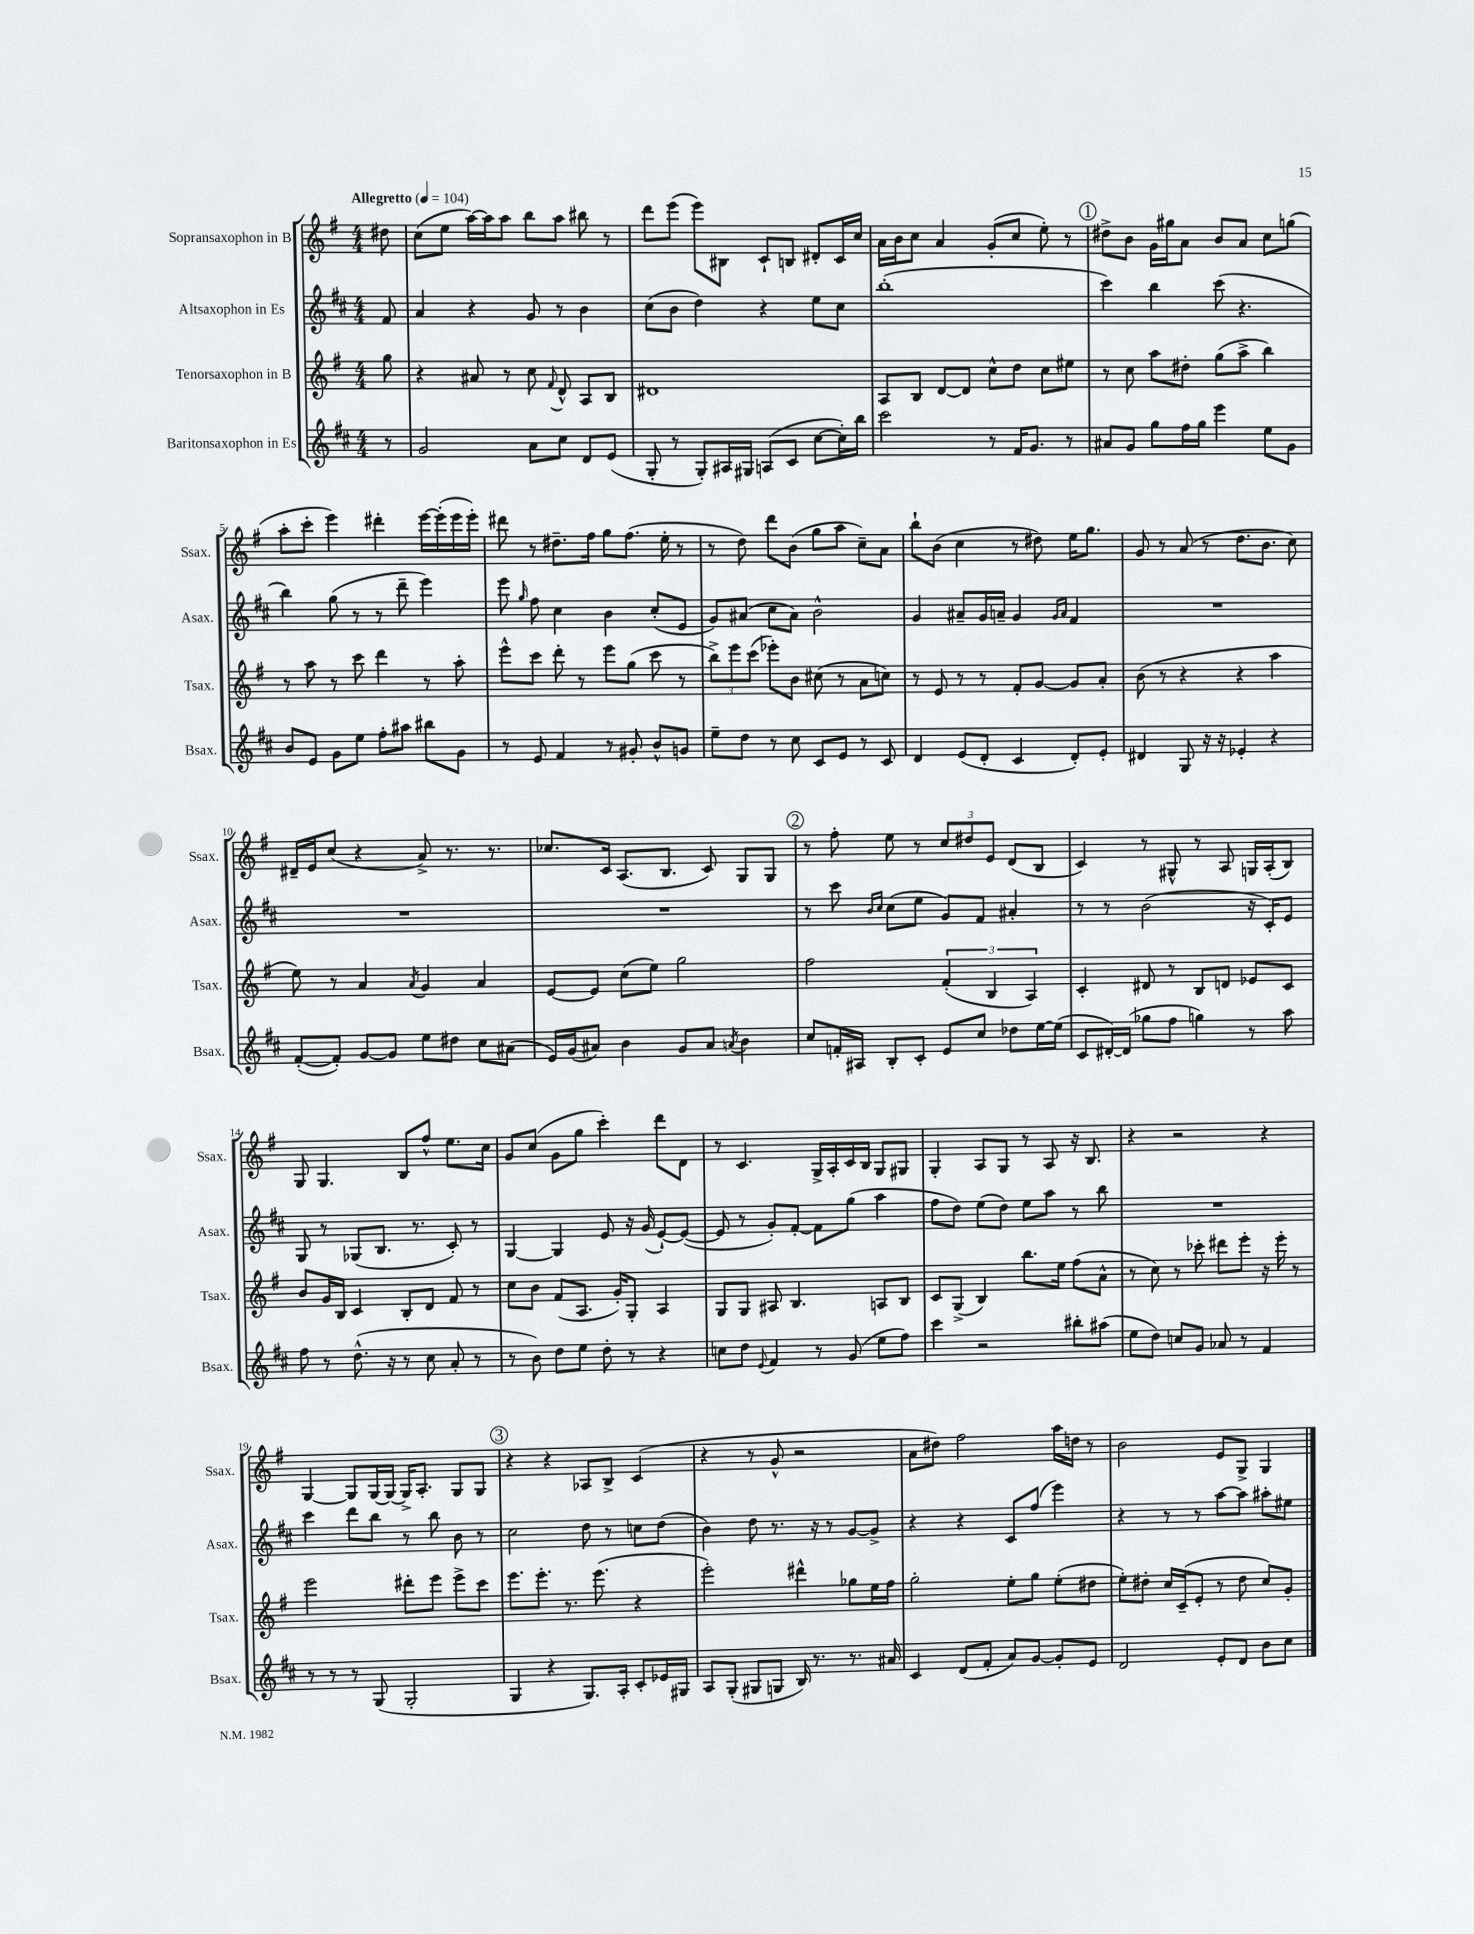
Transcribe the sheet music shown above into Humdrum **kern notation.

**kern	**kern	**kern	**kern
*staff4	*staff3	*staff2	*staff1
*clefG2	*clefG2	*clefG2	*clefG2
*k[f#c#]	*k[f#]	*k[f#c#]	*k[f#]
*M4/4	*M4/4	*M4/4	*M4/4
*MM104	*MM104	*MM104	*MM104
8r	8gg	8f#	8dd#
=	=	=	=
2g	4r	4a	(8cc
.	.	.	8ee
.	8a#	4r	[16aa)
.	.	.	16aa]
.	8r	.	8aa
8a	8cc	8g	8bb
.	8qqf#	.	.
8cc#	8d^^	8r	8aa
8d	8A	4b	8bb#
(8e	8B	.	8r
=	=	=	=
8G'	1d#	(8cc#	8ddd
8r	.	8b	(8eee
8G')	.	4dd)	8eee)
16A#	.	.	8B#
16G#	.	.	.
(8A	.	4r	8c`
8c#	.	.	8B
[8cc#	.	8ee	8d#'
16cc#'])	.	8cc#	16c
16bb	.	.	16cc
=	=	=	=
2ccc#	8A	(1bb'	16a
.	.	.	16b
.	8B	.	8cc
.	[8d	.	4a
.	8d]	.	.
8r	8cc^^	.	(8g'
16f#	8dd	.	8cc
8.g	.	.	.
.	8cc	.	8ee')
8r	8ee#	.	8r
=	=	=	=
8a#	8r	4ccc#)	8dd#^
8g	8cc	.	8b
8gg	8aa	4bb	16g
.	.	.	16gg#
16ff#	8dd#'	.	8a
16gg	.	.	.
4eee	(8gg	(8ccc#	8b
.	8aa^	4.r	8a
8ee	4bb)	.	8cc
8g	.	.	(8gg
=	=	=	=
8b	8r	4bb)	8aa'
8e	8aa	.	8ccc'
8g	8r	(8gg	4eee)
8ee	8ccc	8r	.
8ff#'	4ddd	8r	4ddd#'
8aa#	.	8ddd~	.
8bb#	8r	4eee)	[16eee
.	.	.	(16eee']
8g	8aa'	.	16eee
.	.	.	16eee')
=	=	=	=
8r	8eee^^	8eee	8ddd#
.	.	16qqgg	.
8e	8ccc	8ff#	8r
4f#	8ddd'	4cc#	8.dd#~
.	8r	.	.
.	.	.	16ff#
8r	8eee	4b	8gg
8g#'	(8gg	.	(8.ff#
8b^^	8ccc	(8cc#'	.
.	.	.	16ee'
8g	8r	8e	8r
=	=	=	=
8ee~	12bb^)	8g)	8r
.	12eee	.	.
8dd	.	(8a#	8dd)
.	(12ccc	.	.
8r	8eee-')	8cc#	8ddd
8cc#	8b	8a#)	(8b
8c#	(8cc#	2b^^	8gg
8e	8r	.	8aa
8r	8a	.	8cc~)
8c#	8cc)	.	8a
=	=	=	=
4d	8r	4g	8bb`
.	8e	.	(8b
(8e	8r	8a#~	4cc
8d'	8r	16g	.
.	.	16a~	.
4c#	8f#'	4g	8r
.	[8g	.	8dd#)
.	.	16qqg	.
.	.	16qqa	.
8d')	8g]	4f#	16ee
.	.	.	8.gg
8e'	8a'	.	.
=	=	=	=
4d#	(8b	1r	8g
.	8r	.	8r
8G	4r	.	(8a
16r	.	.	8r
16r	.	.	.
4e-'	4r	.	8.dd
.	.	.	8.b
4r	4aa	.	.
.	.	.	8cc)
=	=	=	=
([8f#'	8ee)	1r	16d#~
.	.	.	16e
8f#'])	8r	.	(8cc
[8g	4a	.	4r
8g]	.	.	.
.	8qa	.	.
8ee	4g	.	8a^)
8dd#	.	.	8.r
8cc#	4a	.	.
.	.	.	8.r
(8a#	.	.	.
=	=	=	=
16e)	[8e	1r	8.cc-
(16g	.	.	.
8a#)	8e]	.	.
.	.	.	16c
4b	(8cc	.	(8.A
.	8ee)	.	.
.	.	.	8.B
8g	2gg	.	.
8a#	.	.	8c)
8qa	.	.	.
4b	.	.	8G
.	.	.	8G
=	=	=	=
8cc#	2ff#	8r	8r
16f'	.	8ccc#	8ff#'
16A#	.	.	.
.	.	16qqb	.
.	.	16qqcc#	.
8B'	.	(8cc#	8ee
8c#'	.	8ee	8r
8e	(6f#'	8g)	12cc
.	.	.	12dd#
8cc#	.	8f#	.
.	6B	.	12e
8dd-	.	4a#'	(8d
.	6A)	.	.
[16ee	.	.	8B
(16ee]	.	.	.
=	=	=	=
8c#	4c'	8r	4c)
[16d#')	.	8r	.
(16d#]	.	.	.
8gg-	8d#	(2b	8r
8ff#	8r	.	8G#^^
4gg)	8B	.	8r
.	8d	.	8A
8r	8e-	16r	16G
.	.	16c#')	(16A'
8aa	8c	8e	8B)
=	=	=	=
8ff#	8b	8G	8G
8r	16g	8r	4.G
.	16B	.	.
(8.dd^^	4c	(8G-	.
.	.	8.B	.
16r	.	.	.
8r	8B'	.	8B
.	.	8.r	.
8cc#	8d	.	8ff#^^
8a'	8f#	8c#')	8.ee
8r	8r	8r	.
.	.	.	16cc
=	=	=	=
8r	8cc	[4G	8g
8b)	8b	.	(8cc
8dd	(8f#	4G]	8g
8ee	8.A	.	8gg
8dd'	.	8e	4ccc')
.	16g')	.	.
8r	8G'	16r	.
.	.	(16g	.
4r	4A	[8e`)	8ddd
.	.	(8e_	8d
=	=	=	=
8cc	8G	8e]	8r
8dd	8G	8r	4.c
8qqe	.	.	.
4f#	8A#	8g')	.
.	4.B	[8f#'	.
8r	.	8f#]	16G^
.	.	.	16A'
(8g	.	(8gg	16c
.	.	.	16B
8ee	8A	4aa	8G
8ff#)	8B	.	8G#
=	=	=	=
4ccc#	8c	8ff#	4G'
.	(8G^	8dd)	.
2r	4B)	(8ee	8A
.	.	8dd)	8G
.	8.bb	8ee	8r
.	.	8aa	8A
.	16ee	.	.
8bb#'	(8ff#	8r	16r
.	.	.	8.B
(8aa#	8a^^	8bb	.
=	=	=	=
8ee	8r	1r	4r
8dd)	8cc)	.	.
8cc	8r	.	2r
8g	8ccc-'	.	.
8a-	8ddd#	.	.
8r	8eee'	.	.
4f#	16r	.	4r
.	16eee'	.	.
.	8r	.	.
=	=	=	=
8r	2eee	4ccc#	[4G
8r	.	.	.
8r	.	8ddd	8G]
(8G	.	8bb	[16G
.	.	.	16G_
2G'	8ddd#'	8r	16G^]
.	.	.	8.A'
.	8eee	8bb	.
.	8eee^	8b	8G
.	8ccc	8r	8G
=	=	=	=
4G	8.eee	2cc#	4r
.	8.eee'	.	.
4r	.	.	4r
.	8.r	.	.
8.G)	.	8dd	8A-
.	(8.eee	.	.
.	.	8r	8B^
16A'	.	.	.
8c#'	4r	8cc	(4c
16e-	.	(8dd	.
16G#	.	.	.
=	=	=	=
8A	2eee')	4b)	4r
(8G'	.	.	.
8G#	.	8dd	8r
8G	.	8.r	8g^^
16B)	4ddd#^^	.	2r
8.r	.	16r	.
.	.	8r	.
8.r	8gg-	[8g	.
.	16ee	8g^]	.
16a#	16ff#	.	.
=	=	=	=
4c#	2gg'	4r	8a
.	.	.	8dd#)
(8d	.	4r	2ff#
8f#'	.	.	.
8a)	8ee'	8c#	.
[8g	8gg	(8ff#	.
8g']	(8ee'	4eee)	16aa
.	.	.	16dd
8e	8dd#	.	8r
=	=	=	=
2d	8ee')	4r	2b
.	8dd#'	.	.
.	16cc	8r	.
.	(16c~	.	.
.	8e'	8r	.
8e'	8r	[8aa	8e
8d	8dd#	8aa]	8G^
8b	8cc)	8aa#'	4G
8cc#	8g'	8ee#	.
==	==	==	==
*-	*-	*-	*-
